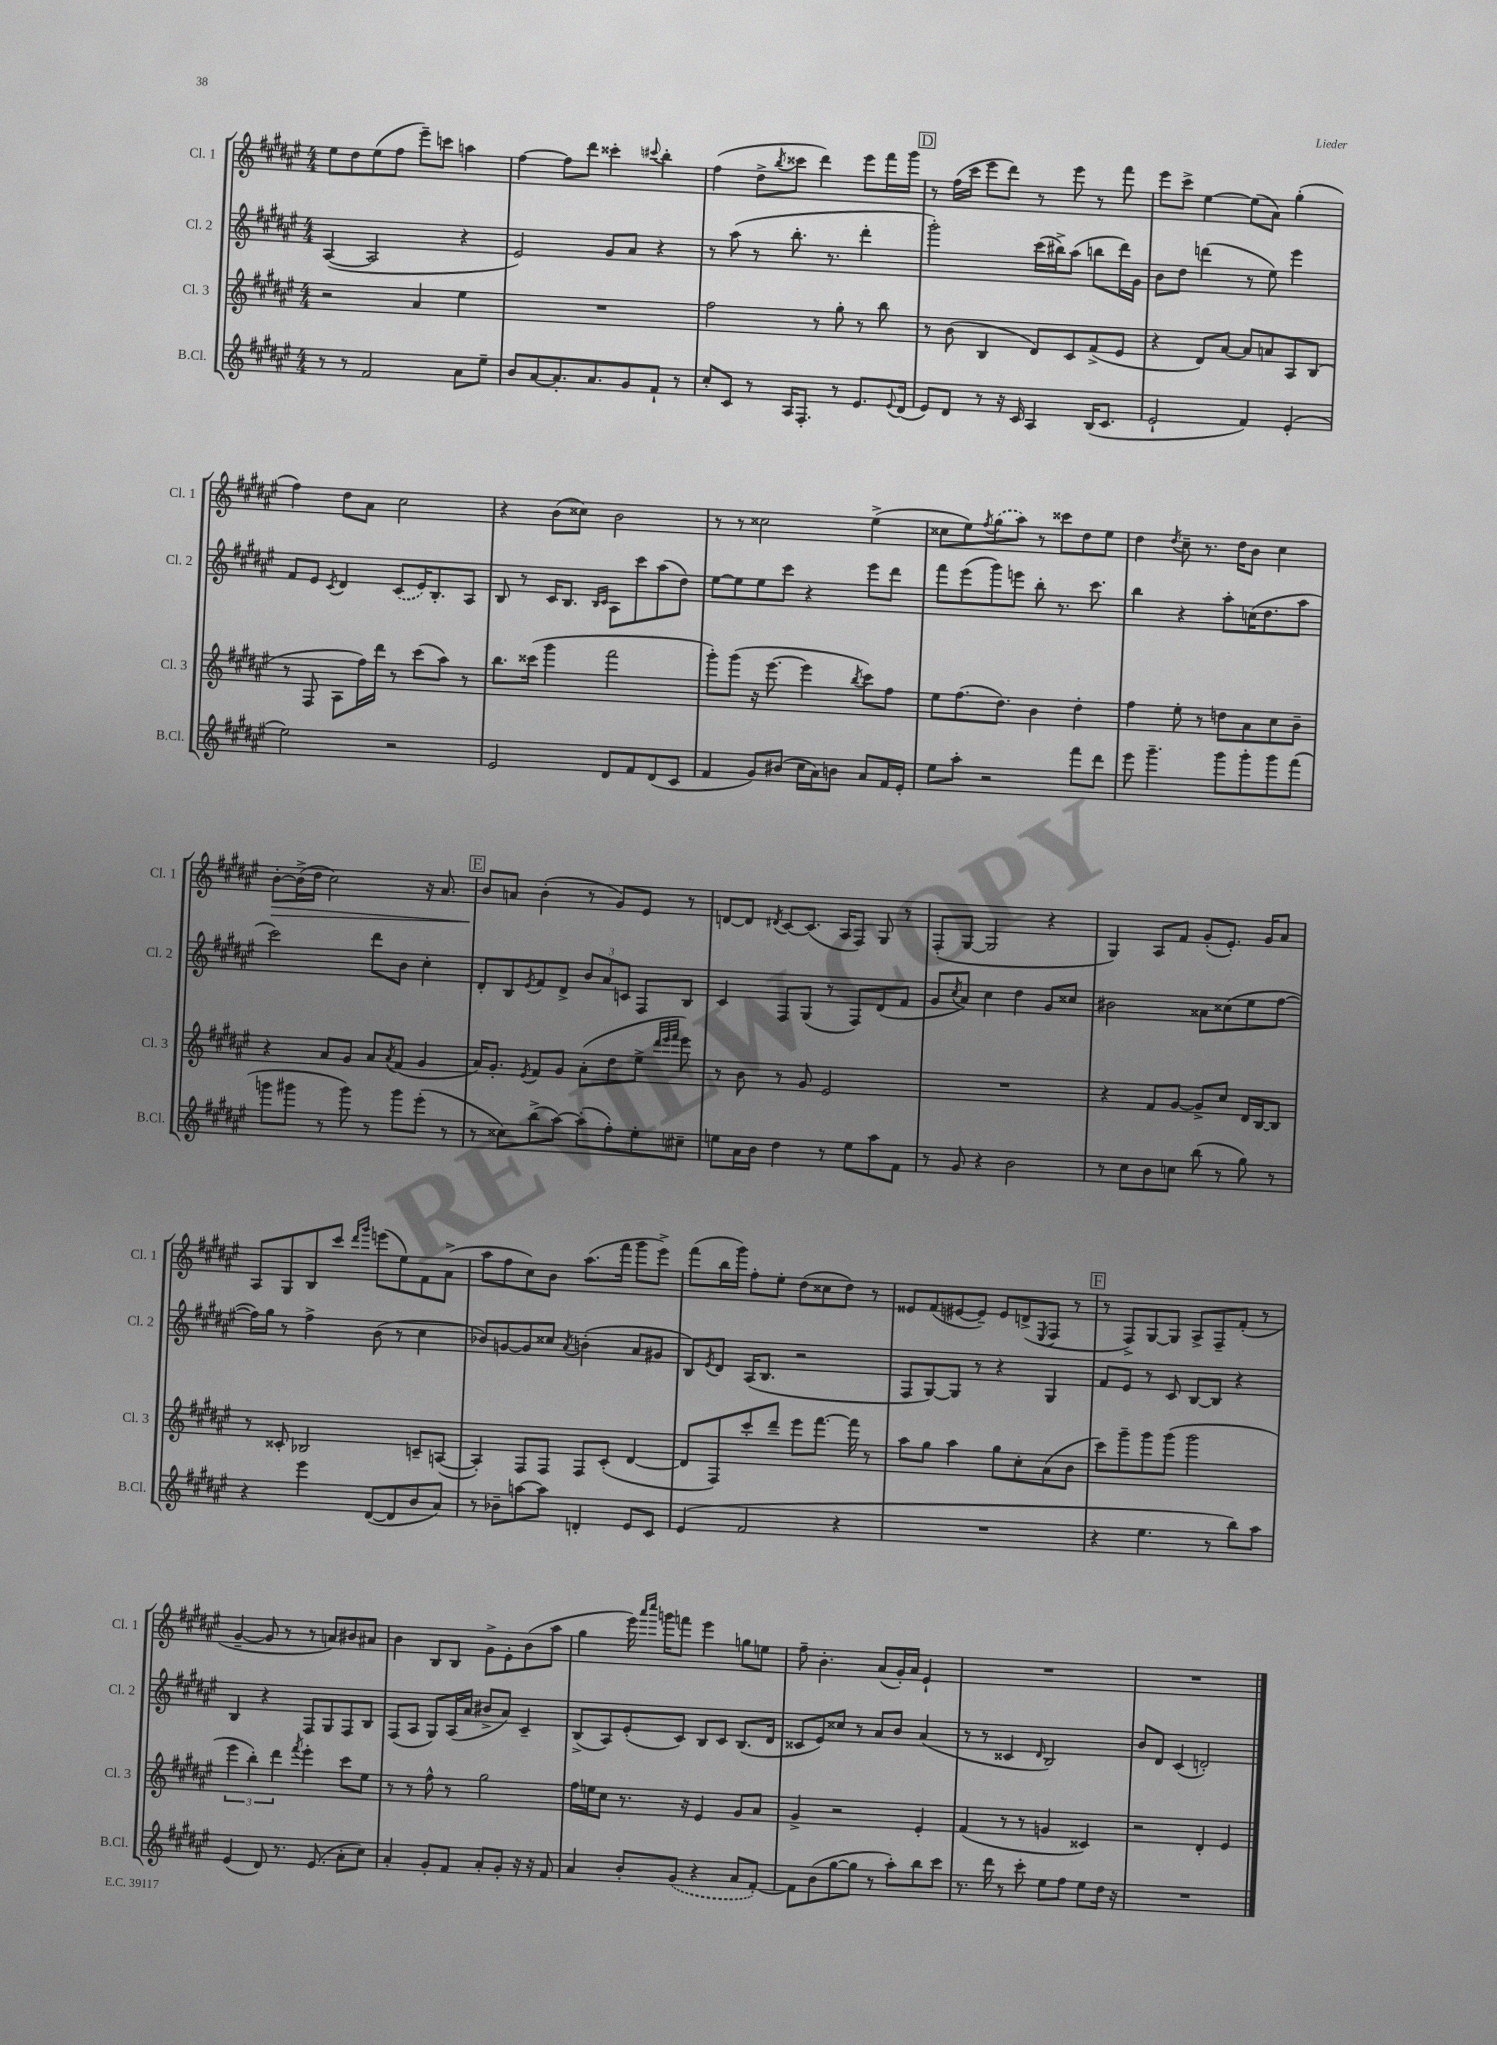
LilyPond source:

<<
\new StaffGroup <<
\new Staff = "s0" \with { instrumentName = "Cl. 1" shortInstrumentName = "Cl. 1" } {
    \clef treble \key fis \major \numericTimeSignature \time 4/4
    eis''8 dis''8 eis''8( fis''8 eis'''8--) c'''8 a''4 |
    fis''4~ fis''8 dis'''8 cisis'''4-. \appoggiatura { cis'''8 } b''4-. |
    fis''4( dis''8-> \acciaccatura { b''8 } cisis'''8 dis'''4) eis'''8 fis'''16 gis'''16 |
    \mark \markup { \box "D" } r8 fis''16( cis'''16 eis'''8 dis'''8) r8 eis'''8 r8 fis'''8 |
    eis'''8 cis'''8-> eis''4~ eis''8( ais'8) gis''4-.( |
    fis''4) dis''8 ais'8 cis''2 |
    r4 b'8( cisis''8) b'2 |
    r8 r8 cisis''2 eis''4->( |
    cisis''8 eis''8) \acciaccatura { fis''8 } \once \slurDashed gis''8( ais''8) r8 cisis'''8 dis''8 eis''8 |
    dis''4 \acciaccatura { dis''8 } cis''8-- r8. dis''16 b'8 cis''4 |
    b'8~-.\> b'16->( dis''16 cis''2) r16 ais'8. |
    \mark \markup { \box "E" } b'8\! a'8 b'4-.( r8 gis'8) eis'8 r8 |
    d'8~ d'8 \acciaccatura { dis'8 } cis'8~ cis'8.( ais16 fis8) gis8 r8 |
    fis8-.( gis8~ gis2 r4 |
    gis4) ais8 fis'8 gis'8-.( eis'8.-.) gis'16 ais'8 |
    ais8 gis8 b8 cis'''8 \grace { dis'''16 gis'''16 } e'''8( eis''8) fis'8 ais'8->( |
    ais''8 fis''8 cis''8) b'8 ais''8.( fis'''16 gis'''8 eis'''8->) |
    fis'''8( b''16 gis'''16) fis''8-. eis''8-. dis''8( cisis''8 dis''8) r8 |
    eisis'8 fis'8( eis'8~ eis'8--) eis'8 d'8->( \acciaccatura { eis8 } fis8 r8 |
    \mark \markup { \box "F" } r8 fis8->) gis8~ gis8 ais8-> fis8-- fis'8-.( r8 |
    gis'4~-- gis'8 r8 r8 a'8) bis'8 ais'8 |
    b'4 b8 b8 gis'8-> eis'8-. b'8( ais''8 |
    gis''4 eis'''16) \grace { ais'''16 cis''''16 } g'''16 f'''8 eis'''4 g''8 e''8 |
    fis''8-- b'4.-. ais'8( gis'16-.) ais'16 eis'4-! |
    R1 |
    R1 \bar "|." |
}
\new Staff = "s1" \with { instrumentName = "Cl. 2" shortInstrumentName = "Cl. 2" } {
    \clef treble \key fis \major \numericTimeSignature \time 4/4
    ais4~( ais2 r4 |
    eis'2) gis'8 ais'8 r4 |
    r8 ais''8( r8 b''8.-. r8. dis'''4-. |
    \mark \markup { \box "D" } gis'''2-.) cis'''16( bis''16->) ais''8( b''8 dis'''16) gis'16 |
    b'8 dis''8 d'''4( r8 eis''8) eis'''4 |
    fis'8 eis'8 \acciaccatura { cis'8 } dis'4 \once \slurDashed cis'8( eis'16) b8.-. ais8 |
    b8 r8 cis'16 b8. \grace { b16 cis'16 } ais8 cis'''8 ais''8( dis''8) |
    eis''8~ eis''8 eis''8 cis'''8 r4 eis'''8 dis'''8 |
    fis'''8 eis'''8( gis'''8) e'''8 b''8-. r8. cis'''8. |
    b''4 r4 ais''8-. c''16( dis''8. ais''8 |
    cis'''2) dis'''8 b'8 cis''4-. |
    \mark \markup { \box "E" } dis'8-. b8 \acciaccatura { eis'8 } fis'8 dis'8-> \tuplet 3/2 { b'8 ais'8 c'8 } fis8 b8 |
    cis'4 fis8 gis8( r8 fis8) dis'8( fis'8 |
    gis'8 \acciaccatura { cis''8 } ais'8) cis''4 dis''4 gis'8 cisis''8 |
    bis'2 aisis'8 cisis''8( eis''8 fis''8~ |
    fis''16) gis''16 r8 fis''4-> b'8( r8 cis''4 |
    bes'8) g'8~ g'8 cisis''8 \acciaccatura { ais'8 } b'4-.( ais'8 gis'8 |
    b8) \acciaccatura { eis'8 } dis'8 ais16( b8. r2 |
    fis8 gis8~) gis8 r8 r4 gis4 |
    \mark \markup { \box "F" } fis'8 eis'8 r8 cis'8 b8~ b8 r4 |
    b4 r4 fis8 gis8 fis8 b8 |
    fis8( ais8 gis8) ais16( ais'16 bis'8-> ais'8) cis'4-- |
    b8->( ais8) eis'8-.( cis'8) b8 cis'8 b8.( dis'16 |
    cisis'8 eis'8) cisis''8 r8 ais'8 b'8 ais'4( |
    r8 r8 cisis'4 \grace { dis'16 } b2) |
    b'8 dis'8 cis'4( d'2-.) \bar "|." |
}
\new Staff = "s2" \with { instrumentName = "Cl. 3" shortInstrumentName = "Cl. 3" } {
    \clef treble \key fis \major \numericTimeSignature \time 4/4
    r2 ais'4 eis''4 |
    R1 |
    fis''2 r8 gis''8-. r8 b''8 |
    \mark \markup { \box "D" } r8 b'8( b4 dis'8) cis'8 fis'8->( eis'8 |
    r4 dis'8) ais'8~ ais'8 a'8 ais8 b8( |
    r8 fis8 ais8 fis''16) dis'''16 r8 cis'''8( ais''8) r8 |
    b''8. cisis'''16( gis'''4 fis'''2 |
    gis'''8-.) gis'''8( r16 eis'''8.~ eis'''4 \acciaccatura { b''8 } cis'''8) fis''8 |
    eis''8 fis''8.( dis''8.) b'4 dis''4-. |
    fis''4 eis''8-. r8 d''8 ais'8 cis''8 b'8-- |
    r4 ais'8 gis'8 ais'8 \acciaccatura { ais'8 } fis'8( gis'4 |
    \mark \markup { \box "E" } ais'16) gis'8.-. \acciaccatura { eis'8 } fis'8 gis'8 ais'8-.( dis''8 eis''8-> \grace { dis'''32 eis'''32 fis'''32 } eis'''8) |
    r8 b'8 r8 gis'8 eis'2 |
    R1 |
    r4 fis'8 gis'8~ gis'8-> cis''8 dis'16 b16~ b8 |
    r8 cisis'8-. bes2 c'8-- a8~( |
    a4-.) fis8 fis8 fis8 cis'8-.( dis'4~ |
    dis'8 fis8) cis'''8-. dis'''8-- eis'''8 fis'''8.~ fis'''16 r8 |
    ais''8 gis''8 ais''4 gis''8 cis''8-. ais'8( b'8 |
    \mark \markup { \box "F" } cis'''8) gis'''8-- gis'''8 gis'''8( gis'''2 |
    \tuplet 3/2 { eis'''4 b''4-.) dis'''4 } \acciaccatura { fis'''8 } eis'''4-. cis'''8 eis''8 |
    r8 r8 fis''8-^ r8 gis''2 |
    fis''16 e''16 cis''8 r8. r16 eis'4 gis'8 ais'8 |
    gis'4-> r2 eis'4-. |
    fis'4( r8 r8 g'4 cisis'4) |
    r2 dis'4-. eis'4 \bar "|." |
}
\new Staff = "s3" \with { instrumentName = "B.Cl." shortInstrumentName = "B.Cl." } {
    \clef treble \key fis \major \numericTimeSignature \time 4/4
    r8 r8 fis'2 ais'8 eis''8-- |
    b'8 ais'8~ ais'8.-. ais'8. gis'8 fis'8-! r8 |
    cis''8-. cis'8 r8 ais16 fis8.-. r8 eis'8. \appoggiatura { eis'8 } dis'16( |
    \mark \markup { \box "D" } eis'8) dis'8 r8 r16 cis'16 ais4 b16( cis'8. |
    eis'2-! fis'4) eis'4-.( |
    eis''2) r2 |
    eis'2 dis'8 fis'8 dis'8( cis'8 |
    fis'4 gis'8) bis'8( cis''16 ais'16) b'8 ais'8 fis'16 eis'16-. |
    eis''8 ais''8-. r2 fis'''8 dis'''8 |
    eis'''8 gis'''4.-- gis'''8 gis'''8-. gis'''8 fis'''8( |
    g'''8 gis'''8 r8 gis'''8) r8 gis'''8 eis'''8-.( r8 |
    \mark \markup { \box "E" } r8 cisis''8) b''8->( ais''8~) ais''8-.( fis''8-.) eis''8-. cis''8-- |
    e''8 ais'16 b'16 dis''4 r8 e''8 ais''8 fis'8 |
    r8 gis'8 r4 b'2 |
    r8 cis''8 b'8 c''8 b''8( r8 gis''8) r8 |
    r4 eis'''4 dis'8~( dis'8 b'8 ais'8) |
    r8 bes'8-- a''8~ a''8 d'4-. eis'8 cis'8 |
    eis'4( fis'2 r4 |
    R1 |
    \mark \markup { \box "F" } r4 eis''4. r8 b''8) ais''8 |
    eis'4( dis'8) r8. eis'8.( ais'8-. cis''8) |
    ais'4-. gis'8-. fis'8 ais'8-. gis'8-. r16 r16 fis'8 |
    ais'4 b'8-. \once \slurDashed gis'8( r4 ais'8 fis'8~-.) |
    fis'8 b'8( gis''8~ gis''8 r8 ais''8-.) b''8 cis'''8 |
    r8. dis'''16 r8 cis'''8-. eis''8 fis''8 eis''8 dis''16 r16 |
    R1 \bar "|." |
}
>>
>>
\layout { \context { \Score \remove "Bar_number_engraver" } }
